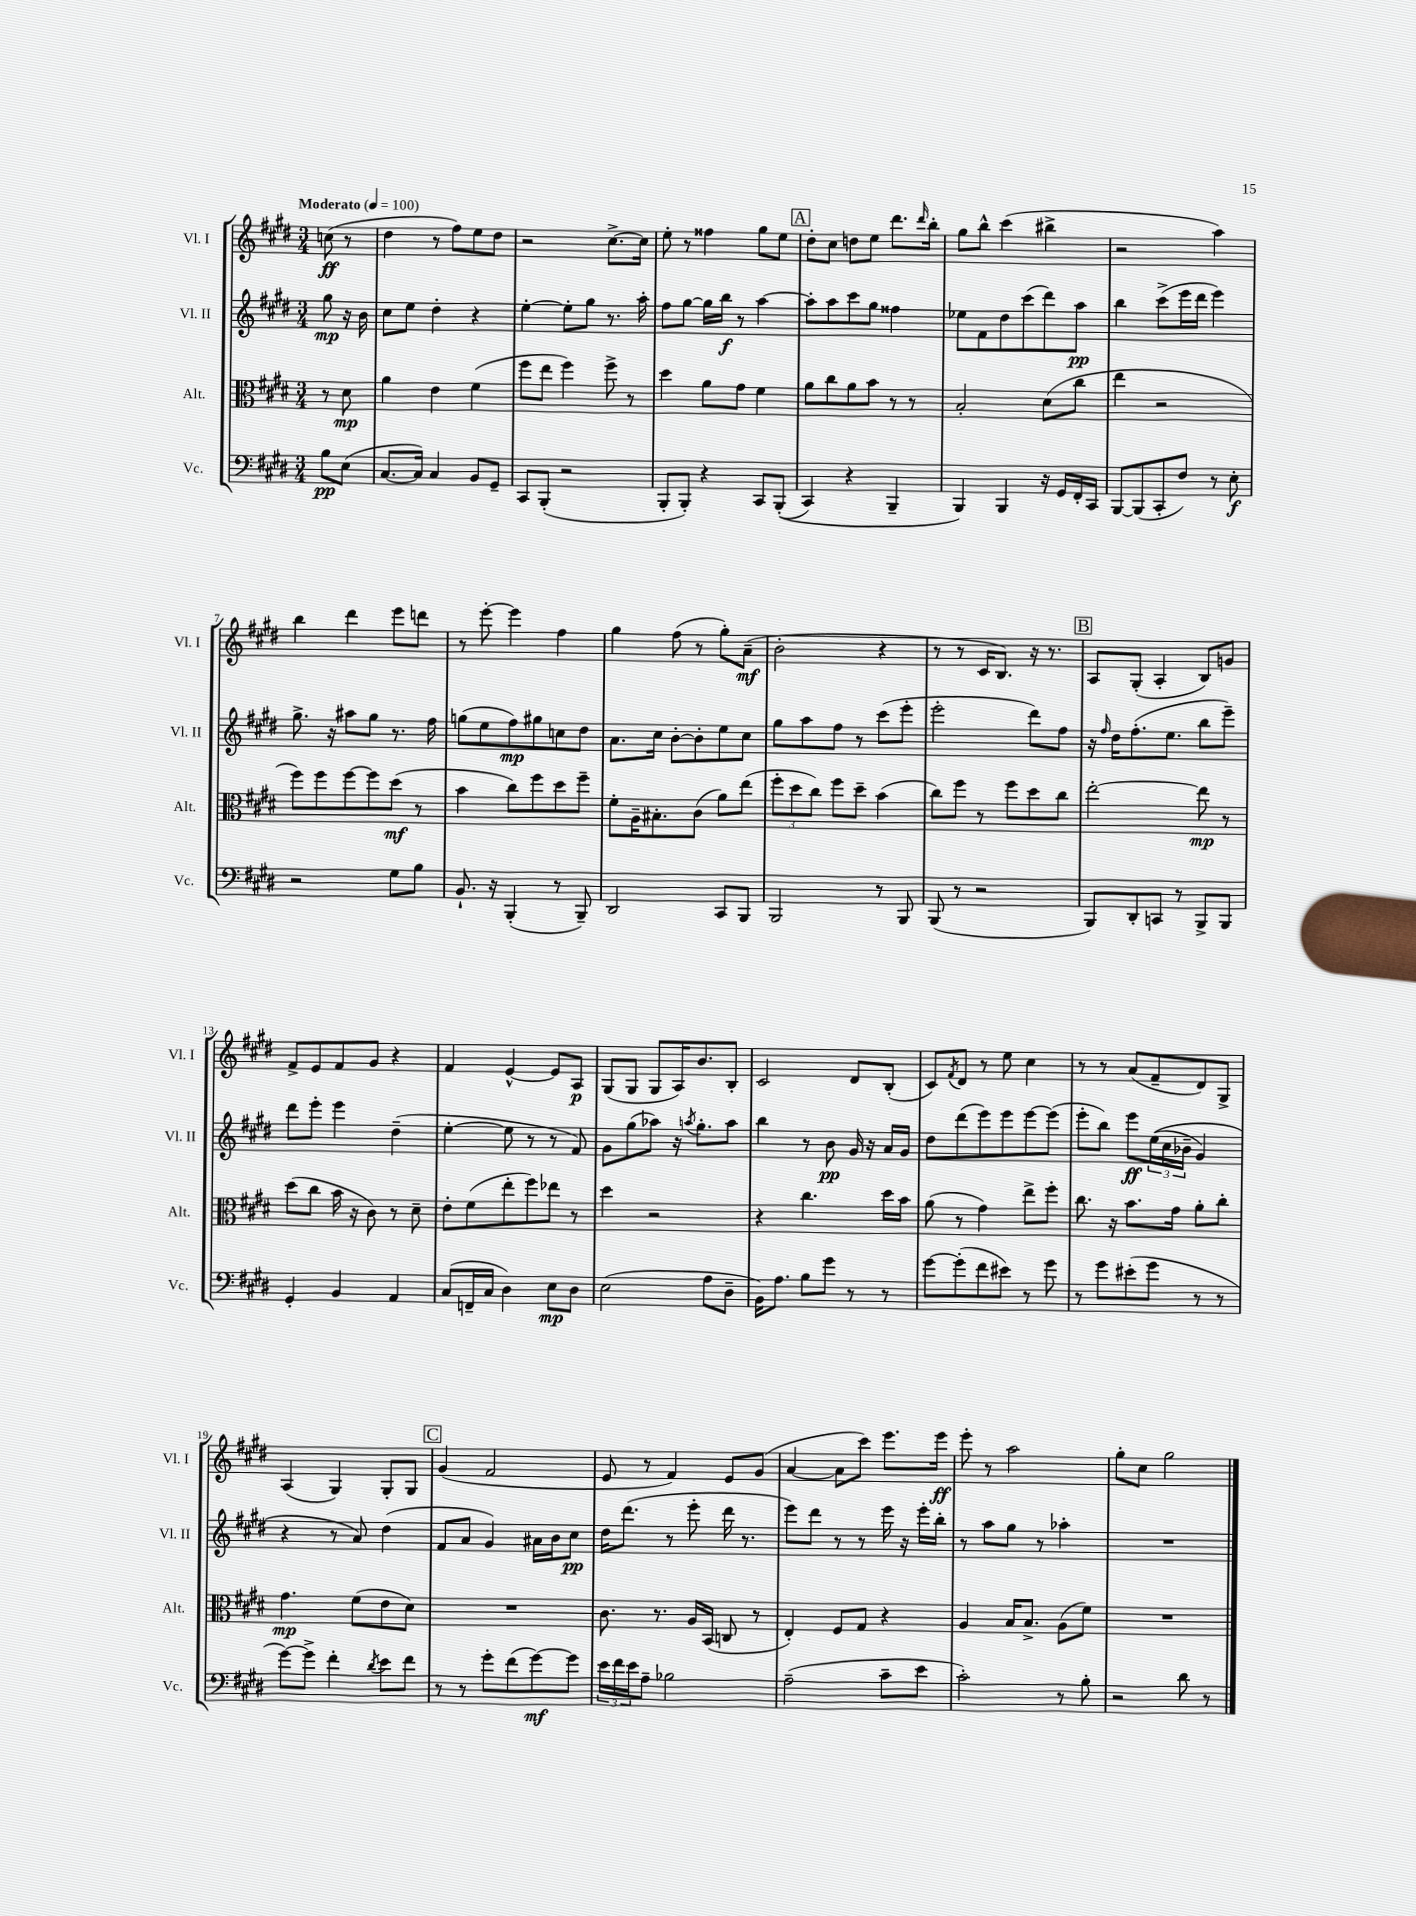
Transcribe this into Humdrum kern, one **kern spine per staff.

**kern	**dynam	**kern	**dynam	**kern	**dynam	**kern	**dynam
*part4	*part4	*part3	*part3	*part2	*part2	*part1	*part1
*staff4	*staff4	*staff3	*staff3	*staff2	*staff2	*staff1	*staff1
*I"Vc.	*	*I"Alt.	*	*I"Vl. II	*	*I"Vl. I	*
*I'Vc.	*	*I'Alt.	*	*I'Vl. II	*	*I'Vl. I	*
*clefF4	*	*clefC3	*	*clefG2	*	*clefG2	*
*k[f#c#g#d#]	*	*k[f#c#g#d#]	*	*k[f#c#g#d#]	*	*k[f#c#g#d#]	*
*M3/4	*	*M3/4	*	*M3/4	*	*M3/4	*
*MM100	*	*MM100	*	*MM100	*	*MM100	*
=	=	=	=	=	=	=	=
!	!	!	!	!	!	!LO:TX:a:B:t=Moderato	!
8B\L	pp	8r	.	8gg#\	mp	(8ccn\	ff
(8E\J	.	8d#\	mp	16r	.	8r	.
.	.	.	.	16b\	.	.	.
=1	=1	=1	=1	=1	=1	=1	=1
[8.C#/L	.	4a\	.	8cc#\L	.	4dd#\	.
.	.	.	.	8ee\J	.	.	.
16C#/Jk])	.	.	.	.	.	.	.
4C#/	.	4e\	.	4dd#'\	.	8r	.
.	.	.	.	.	.	8ff#\L)	.
8BB/L	.	(4f#\	.	4r	.	8ee\	.
8GG#~/J	.	.	.	.	.	8dd#\J	.
=2	=2	=2	=2	=2	=2	=2	=2
8CC#/L	.	8ff#\L	.	[4ee'\	.	2r	.
(8BBB'/J	.	8ee\J	.	.	.	.	.
2r	.	4ff#\)	.	8ee'\L]	.	.	.
.	.	.	.	8gg#\J	.	.	.
.	.	8ff#^\	.	8.r	.	[8.cc#^\L	.
.	.	8r	.	.	.	.	.
.	.	.	.	16aa'\	.	16cc#\Jk]	.
=3	=3	=3	=3	=3	=3	=3	=3
8BBB'/L	.	4dd#\	.	8ff#\L	.	8ee'\	.
8BBB'/J)	.	.	.	[8gg#\J	.	8r	.
4r	.	8a\L	.	16gg#\LL]	.	4ff##X\	.
.	.	.	.	16bb\JJ	f	.	.
.	.	8g#\J	.	8r	.	.	.
8CC#/L	.	4f#\	.	[4aa\	.	8gg#\L	.
((8BBB'/J	.	.	.	.	.	8ee\J	.
!!LO:REH:place=s1:t=A
=4	=4	=4	=4	=4	=4	=4	=4
4CC#/)	.	8a\L	.	8aa'\L]	.	8dd#'\L	.
.	.	8cc#\	.	8aa\	.	8cc#\J	.
4r	.	8a\	.	8ccc#\	.	8ddn\L	.
.	.	8b\J	.	8gg#\J	.	8ee\J	.
4BBB~/	.	8r	.	4ff##X\	.	8.ddd#\L	.
.	.	8r	.	.	.	.	.
.	.	.	.	.	.	16qqddd#/	.
.	.	.	.	.	.	16bb'\Jk	.
=5	=5	=5	=5	=5	=5	=5	=5
4BBB/)	.	2B'/	.	8ee-X\L	.	8gg#\L	.
.	.	.	.	8f#\	.	8bb^^\J	.
4BBB/	.	.	.	8dd#\	.	(4ccc#\	.
.	.	.	.	(8ccc#\	.	.	.
16r	.	(8d#\L	.	8ddd#\)	.	4bb#X^\	.
16GG#/LL	.	.	.	.	.	.	.
16FF#'/	.	8cc#\J	.	8aa\J	pp	.	.
16CC#/JJ	.	.	.	.	.	.	.
=6	=6	=6	=6	=6	=6	=6	=6
[8BBB/L	.	4ee\	.	4bb\	.	2r	.
(8BBB/]	.	.	.	.	.	.	.
8CC#'/	.	2r	.	(8ccc#^\L	.	.	.
8F#/J)	.	.	.	16eee\L	.	.	.
.	.	.	.	16ddd#\JJ	.	.	.
8r	.	.	.	4eee\)	.	4aa\)	.
8E'\	f	.	.	.	.	.	.
!!LO:LB:g=z
=7	=7	=7	=7	=7	=7	=7	=7
2r	.	8ff#\L)	.	8.gg#^\	.	4bb\	.
.	.	8ff#\	.	.	.	.	.
.	.	.	.	16r	.	.	.
.	.	[8ff#\	.	8aa#X\L	.	4ddd#\	.
.	.	8ff#\]	.	8gg#\J	.	.	.
8G#\L	.	(8dd#\J	mf	8.r	.	8eee\L	.
8B\J	.	8r	.	.	.	8dddn\J	.
.	.	.	.	16ff#\	.	.	.
=8	=8	=8	=8	=8	=8	=8	=8
8.BB`/	.	4b\	.	(8ggn\L	.	8r	.
.	.	.	.	8ee\	.	[8eee'\	.
16r	.	.	.	.	.	.	.
(4BBB'/	.	8cc#\L)	.	8ff#\)	mp	4eee\]	.
.	.	8ff#\	.	8gg#X\	.	.	.
8r	.	8dd#\	.	8ccn\	.	4ff#\	.
8BBB~/)	.	8ff#~\J	.	8dd#\J	.	.	.
=9	=9	=9	=9	=9	=9	=9	=9
2DD#/	.	8f#'\L	.	8.a\L	.	4gg#\	.
.	.	16A~\K	.	.	.	.	.
.	.	8.B#X'\	.	16cc#\Jk	.	.	.
.	.	.	.	[8b'\L	.	(8ff#\	.
.	.	(8c#\J	.	8b'\]	.	8r	.
8CC#/L	.	8a\L)	.	8ee\	.	8gg#'\L)	.
8BBB/J	.	(8ee\J	.	8cc#\J	.	(8a~\J	mf
=10	=10	=10	=10	=10	=10	=10	=10
2BBB/	.	12ff#'\L	.	8gg#\L	.	2b'\	.
.	.	12dd#\	.	.	.	.	.
.	.	.	.	8aa\	.	.	.
.	.	12cc#\J)	.	.	.	.	.
.	.	8ff#\L	.	8ff#\J	.	.	.
.	.	8dd#~\J	.	8r	.	.	.
8r	.	(4b\	.	(8ccc#\L	.	4r	.
8BBB/	.	.	.	8eee'\J	.	.	.
=11	=11	=11	=11	=11	=11	=11	=11
(8BBB/	.	8cc#\L)	.	2eee'\	.	8r	.
8r	.	8ff#\J	.	.	.	8r	.
2r	.	8r	.	.	.	16c#/KL	.
.	.	.	.	.	.	8.B/J)	.
.	.	8ff#\L	.	.	.	.	.
.	.	8dd#\	.	8ddd#\L)	.	16r	.
.	.	.	.	.	.	8.r	.
.	.	8cc#\J	.	8ff#\J	.	.	.
!!LO:REH:place=s1:t=B
=12	=12	=12	=12	=12	=12	=12	=12
8BBB/L)	.	[2ee'\	.	16r	.	8A/L	.
.	.	.	.	16qqff#/	.	.	.
.	.	.	.	16dd#\KL	.	.	.
8DD#'/	.	.	.	(8.ff#'\	.	(8G#'/J	.
8CCn/J	.	.	.	.	.	4A'/	.
.	.	.	.	8.ee\J	.	.	.
8r	.	.	.	.	.	.	.
8BBB^/L	.	8ee\]	mp	8bb\L	.	8B/L)	.
8BBB/J	.	8r	.	8eee~\J)	.	8gn/J	.
!!LO:LB:g=z
=13	=13	=13	=13	=13	=13	=13	=13
4GG#'/	.	(8dd#\L	.	8ddd#\L	.	8f#^/L	.
.	.	8cc#\J	.	8eee'\J	.	8e/	.
4BB/	.	16b\	.	4eee\	.	8f#/	.
.	.	16r	.	.	.	.	.
.	.	8c#\)	.	.	.	8g#/J	.
4AA/	.	8r	.	(4dd#~\	.	4r	.
.	.	8d#~\	.	.	.	.	.
=14	=14	=14	=14	=14	=14	=14	=14
(8C#/L	.	8e'\L	.	[4ee'\	.	4f#/	.
16FFn~/L	.	(8f#\	.	.	.	.	.
16C#/JJ	.	.	.	.	.	.	.
4D#\)	.	8ee'\	.	8ee\]	.	[4e^^/	.
.	.	8ff#\)	.	8r	.	.	.
8E\L	mp	8ee-X\J	.	8r	.	8e/L]	.
8D#\J	.	8r	.	8f#/)	.	8A/J	p
=15	=15	=15	=15	=15	=15	=15	=15
(2E\	.	4dd#\	.	8g#\L	.	(8G#/L	.
.	.	.	.	(8gg#\	.	8G#/J	.
.	.	2r	.	8aa-X\J)	.	8G#/L	.
.	.	.	.	16r	.	16A/K)	.
.	.	.	.	8qaan/	.	.	.
.	.	.	.	8.gg#'\L	.	8.b/	.
8A\L	.	.	.	.	.	.	.
8D#~\J	.	.	.	8aa\J	.	8B'/J	.
=16	=16	=16	=16	=16	=16	=16	=16
16BB\KL)	.	4r	.	4bb\	.	2c#/	.
8.A\J	.	.	.	.	.	.	.
8B\L	.	4.cc#\	.	8r	.	.	.
8g#\J	.	.	.	8b\	pp	.	.
8r	.	.	.	16g#/	.	8d#/L	.
.	.	.	.	16r	.	.	.
8r	.	16dd#\LL	.	16a/LL	.	(8B'/J	.
.	.	16b\JJ	.	16g#/JJ	.	.	.
=17	=17	=17	=17	=17	=17	=17	=17
[8g#\L	.	(8a\	.	8dd#\L	.	8c#/L)	.
.	.	.	.	.	.	8qf#/	.
(8g#'\]	.	8r	.	(8ddd#\	.	8d#/J	.
8f#\	.	4g#\)	.	8eee\)	.	8r	.
8e#X\J)	.	.	.	8eee\	.	8ee\	.
8r	.	8ee^\L	.	[8eee\	.	4cc#\	.
8g#\	.	8ff#'\J	.	(8eee\J]	.	.	.
=18	=18	=18	=18	=18	=18	=18	=18
8r	.	8.cc#\	.	8eee'\L	.	8r	.
8g#\L	.	.	.	8bb\J)	.	8r	.
.	.	16r	.	.	.	.	.
(8e#X'\	.	8.b\L	.	8eee\L	ff	(8a/L	.
8g#\J	.	.	.	((24ee\L	.	8f#~/	.
.	.	.	.	24cc#\	.	.	.
.	.	16g#\Jk	.	.	.	.	.
.	.	.	.	24b-X~\JJ	.	.	.
8r	.	8a'\L	.	4g#/)	.	8d#/)	.
8r	.	8cc#'\J	.	.	.	8G#^/J	.
!!LO:LB:g=z
=19	=19	=19	=19	=19	=19	=19	=19
[8g#\L)	.	4.g#\	mp	4r	.	(4A/	.
8g#^\J]	.	.	.	.	.	.	.
4f#'\	.	.	.	8r	.	4G#/)	.
.	.	(8f#\L	.	8a/)	.	.	.
8qd#/	.	.	.	.	.	.	.
8e\L	.	8e\	.	(4dd#\	.	8G#'/L	.
8f#\J	.	8d#\J)	.	.	.	8G#/J	.
!!LO:REH:place=s1:t=C
=20	=20	=20	=20	=20	=20	=20	=20
8r	.	2.r	.	8f#/L	.	(4g#/	.
8r	.	.	.	8a/J	.	.	.
8g#'\L	.	.	.	4g#/)	.	2f#/	.
(8f#\	.	.	.	.	.	.	.
[8g#\)	mf	.	.	16a#X\LL	.	.	.
.	.	.	.	16b\J	.	.	.
8g#\J]	.	.	.	8cc#\J	pp	.	.
=21	=21	=21	=21	=21	=21	=21	=21
24e\LL	.	8.c#\	.	16dd#\KL	.	8e/	.
24f#\	.	.	.	.	.	.	.
.	.	.	.	(8.ddd#\J	.	.	.
24e\J	.	.	.	.	.	.	.
8A~\J	.	.	.	.	.	8r	.
.	.	8.r	.	.	.	.	.
2B-X\	.	.	.	8r	.	4f#/)	.
.	.	16A/LL	.	8eee'\	.	.	.
.	.	(16BB/JJ	.	.	.	.	.
.	.	8Cn/	.	16ddd#\	.	8e/L	.
.	.	.	.	8.r	.	.	.
.	.	8r	.	.	.	(8g#/J	.
=22	=22	=22	=22	=22	=22	=22	=22
(2A~\	.	4E'/)	.	8eee\L)	.	[4a/	.
.	.	.	.	8ddd#\J	.	.	.
.	.	8F#/L	.	8r	.	8a\L]	.
.	.	8G#/J	.	8r	.	8ccc#\J)	.
8c#~\L	.	4r	.	16eee\	.	8.eee\L	.
.	.	.	.	16r	.	.	.
8e\J	.	.	.	16eee'\LL	.	.	.
.	.	.	.	16bb'\JJ	.	16eee\Jk	ff
=23	=23	=23	=23	=23	=23	=23	=23
2c#'\)	.	4A/	.	8r	.	8eee'\	.
.	.	.	.	8aa\L	.	8r	.
.	.	16B/KL	.	8gg#\J	.	2aa\	.
.	.	8.B^/J	.	.	.	.	.
.	.	.	.	8r	.	.	.
8r	.	(8A\L	.	4aa-X'\	.	.	.
8B'\	.	8f#\J)	.	.	.	.	.
=24	=24	=24	=24	=24	=24	=24	=24
2r	.	2.r	.	2.r	.	8gg#'\L	.
.	.	.	.	.	.	8cc#\J	.
.	.	.	.	.	.	2gg#\	.
8d#\	.	.	.	.	.	.	.
8r	.	.	.	.	.	.	.
==	==	==	==	==	==	==	==
*-	*-	*-	*-	*-	*-	*-	*-
